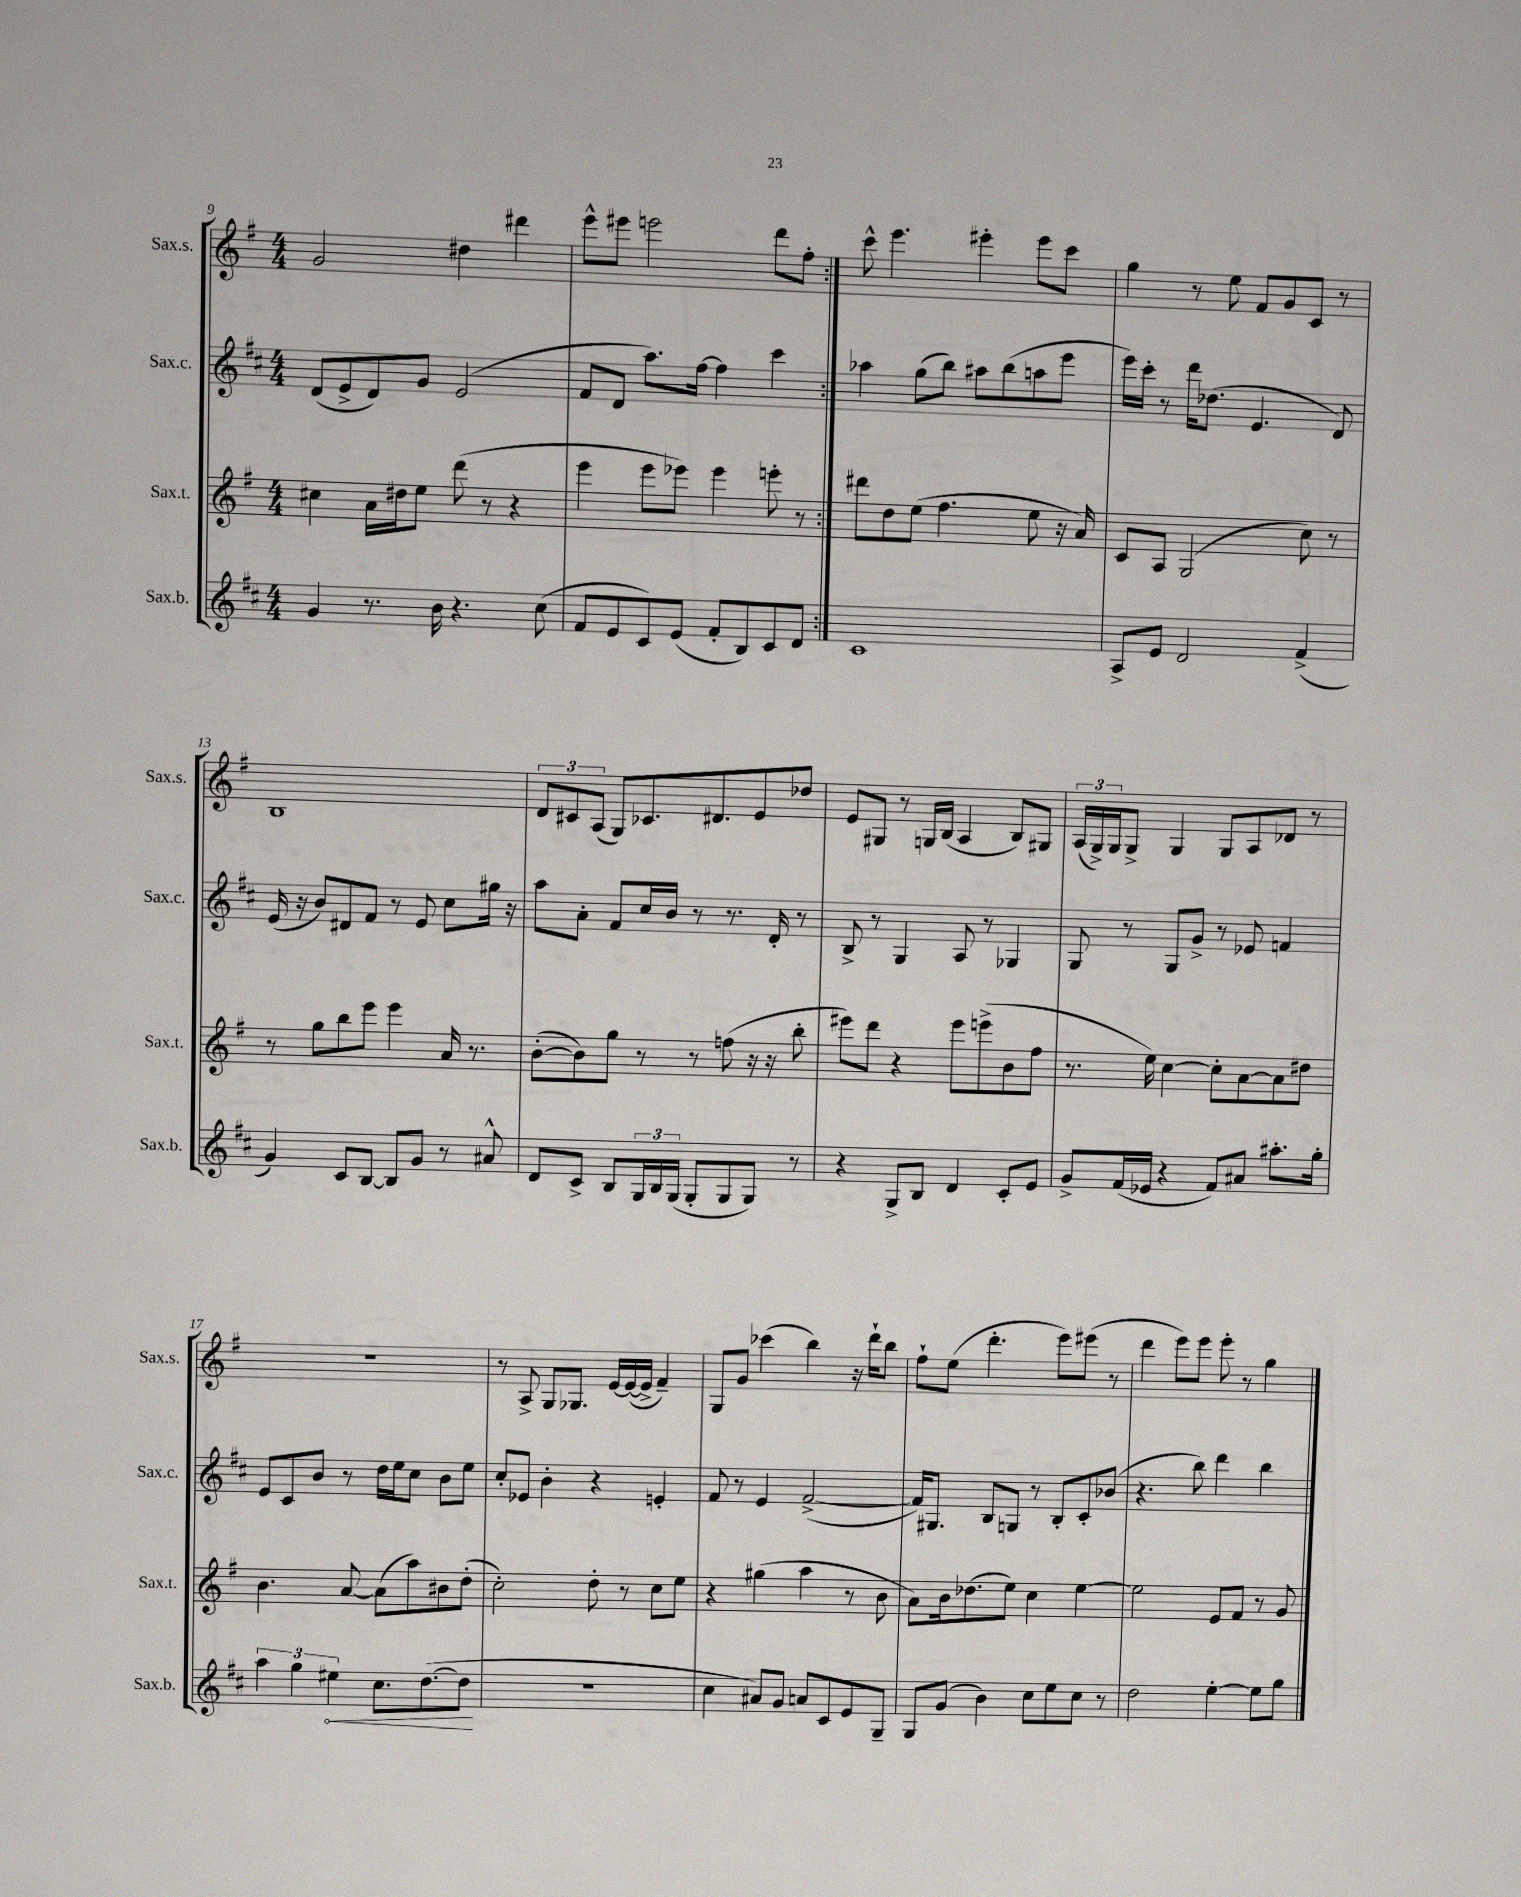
<<
\new StaffGroup <<
\new Staff = "s0" \with { instrumentName = "Sax.s." shortInstrumentName = "Sax.s." } {
    \clef treble \key g \major \numericTimeSignature \time 4/4
    \repeat volta 2 { g'2 dis''4 dis'''4 |
    e'''8-^ eis'''8 e'''2 d'''8 fis''8-. | }
    c'''8-^ e'''4. eis'''4-. eis'''8 c'''8 |
    g''4 r8 e''8 fis'8 g'8 c'8 r8 |
    b1 |
    \tuplet 3/2 { d'8 cis'8 a8( } g8) ces'8. dis'8. e'8 des''8 |
    e'8 gis8 r8 g16 b16( a4 b8) gis8 |
    \tuplet 3/2 { a16( g16->) g16 } g8-> g4 g8 a8 des'8 r8 |
    R1 |
    r8 a8-> g8 ges8. e'16~ e'16~( e'16-> fis'4--) |
    g8 g'8 ces'''4( b''4) r16 d'''16-! b''8 |
    fis''8-! e''8( d'''4.-. e'''8) eis'''8( r8 |
    d'''4 e'''8) e'''8 e'''8-. r8 g''4 \bar "|." |
}
\new Staff = "s1" \with { instrumentName = "Sax.c." shortInstrumentName = "Sax.c." } {
    \clef treble \key d \major \numericTimeSignature \time 4/4
    \repeat volta 2 { d'8( e'8-> d'8) g'8 e'2( |
    fis'8 d'8 a''8.) fis''16~ fis''4 cis'''4 | }
    aes''4 g''8( b''8) ais''8 b''8( a''8 e'''8 |
    e'''16) cis'''16-. r8 d'''16 des''8.( e'4. d'8) |
    e'16( r16 b'8) dis'8 fis'8 r8 e'8 cis''8 gis''16 r16 |
    a''8 a'8-. fis'8 cis''16 b'16 r8 r8. d'16-. r8 |
    b8-> r8 g4 a8 r8 ges4 |
    g8 r8 g8 g'8-> r8 ees'8 f'4 |
    e'8 cis'8 b'8 r8 d''16 e''16 cis''8 b'8 e''8 |
    cis''8-. ees'8 b'4-. r4 e'4-. |
    fis'8 r8 e'4 fis'2~->( |
    fis'16) gis8. b8 g8 r8 b8-. cis'8-. bes'8( |
    r4. b''8) d'''4 b''4 \bar "|." |
}
\new Staff = "s2" \with { instrumentName = "Sax.t." shortInstrumentName = "Sax.t." } {
    \clef treble \key g \major \numericTimeSignature \time 4/4
    \repeat volta 2 { cis''4 a'16 dis''16 e''8 d'''8( r8 r4 |
    e'''4 e'''8 ees'''8) ees'''4 e'''8-. r8 | }
    dis'''8 d''8 e''8( fis''4. e''8 r16 a'16) |
    c'8 a8 g2( c''8) r8 |
    r8 g''8 b''8 e'''8 e'''4 a'16 r8. |
    b'8~-.( b'8) g''8 r8 r8 f''8( r16 r16 b''8-. |
    eis'''8) d'''8 r4 eis'''8 e'''8->( b'8 fis''8 |
    r8. e''16) c''4~ c''8-. a'8~ a'8 dis''8 |
    b'4. a'8~ a'8( a''8) bis'8 d''8-.( |
    c''2-.) d''8-. r8 c''8 e''8 |
    r4 gis''4( a''4 r8 b'8 |
    a'8) b'16 des''8.( e''8) c''4 e''4~ |
    e''2 e'8 fis'8 r8 g'8 \bar "|." |
}
\new Staff = "s3" \with { instrumentName = "Sax.b." shortInstrumentName = "Sax.b." } {
    \clef treble \key d \major \numericTimeSignature \time 4/4
    \repeat volta 2 { g'4 r8. b'16 r4. cis''8( |
    fis'8 e'8 cis'8) e'8( fis'8-. b8) cis'8 d'8 | }
    cis'1 |
    a8-> e'8 d'2 fis'4->( |
    g'4) cis'8 b8~ b8 g'8 r8 ais'8-^ |
    d'8 cis'8-> b8 \tuplet 3/2 { g16 b16 g16( } g8-. g8 g8) r8 |
    r4 g8-> b8 d'4 cis'8-. e'8 |
    g'8-> fis'16( ees'16 r4 fis'8) ais'8 ais''8.-. g''16-. |
    \tuplet 3/2 { a''4 g''4 \once \override Hairpin.circled-tip = ##t eis''4\< } cis''8. d''8.~( d''8\! |
    R1 |
    cis''4 ais'8) g'8 a'8 cis'8 e'8 g8-- |
    g8 g'8( b'4) cis''8 e''8 cis''8 r8 |
    d''2 e''4~-. e''8 g''8 \bar "|." |
}
>>
>>
\layout { \context { \Score currentBarNumber = #9 } }
